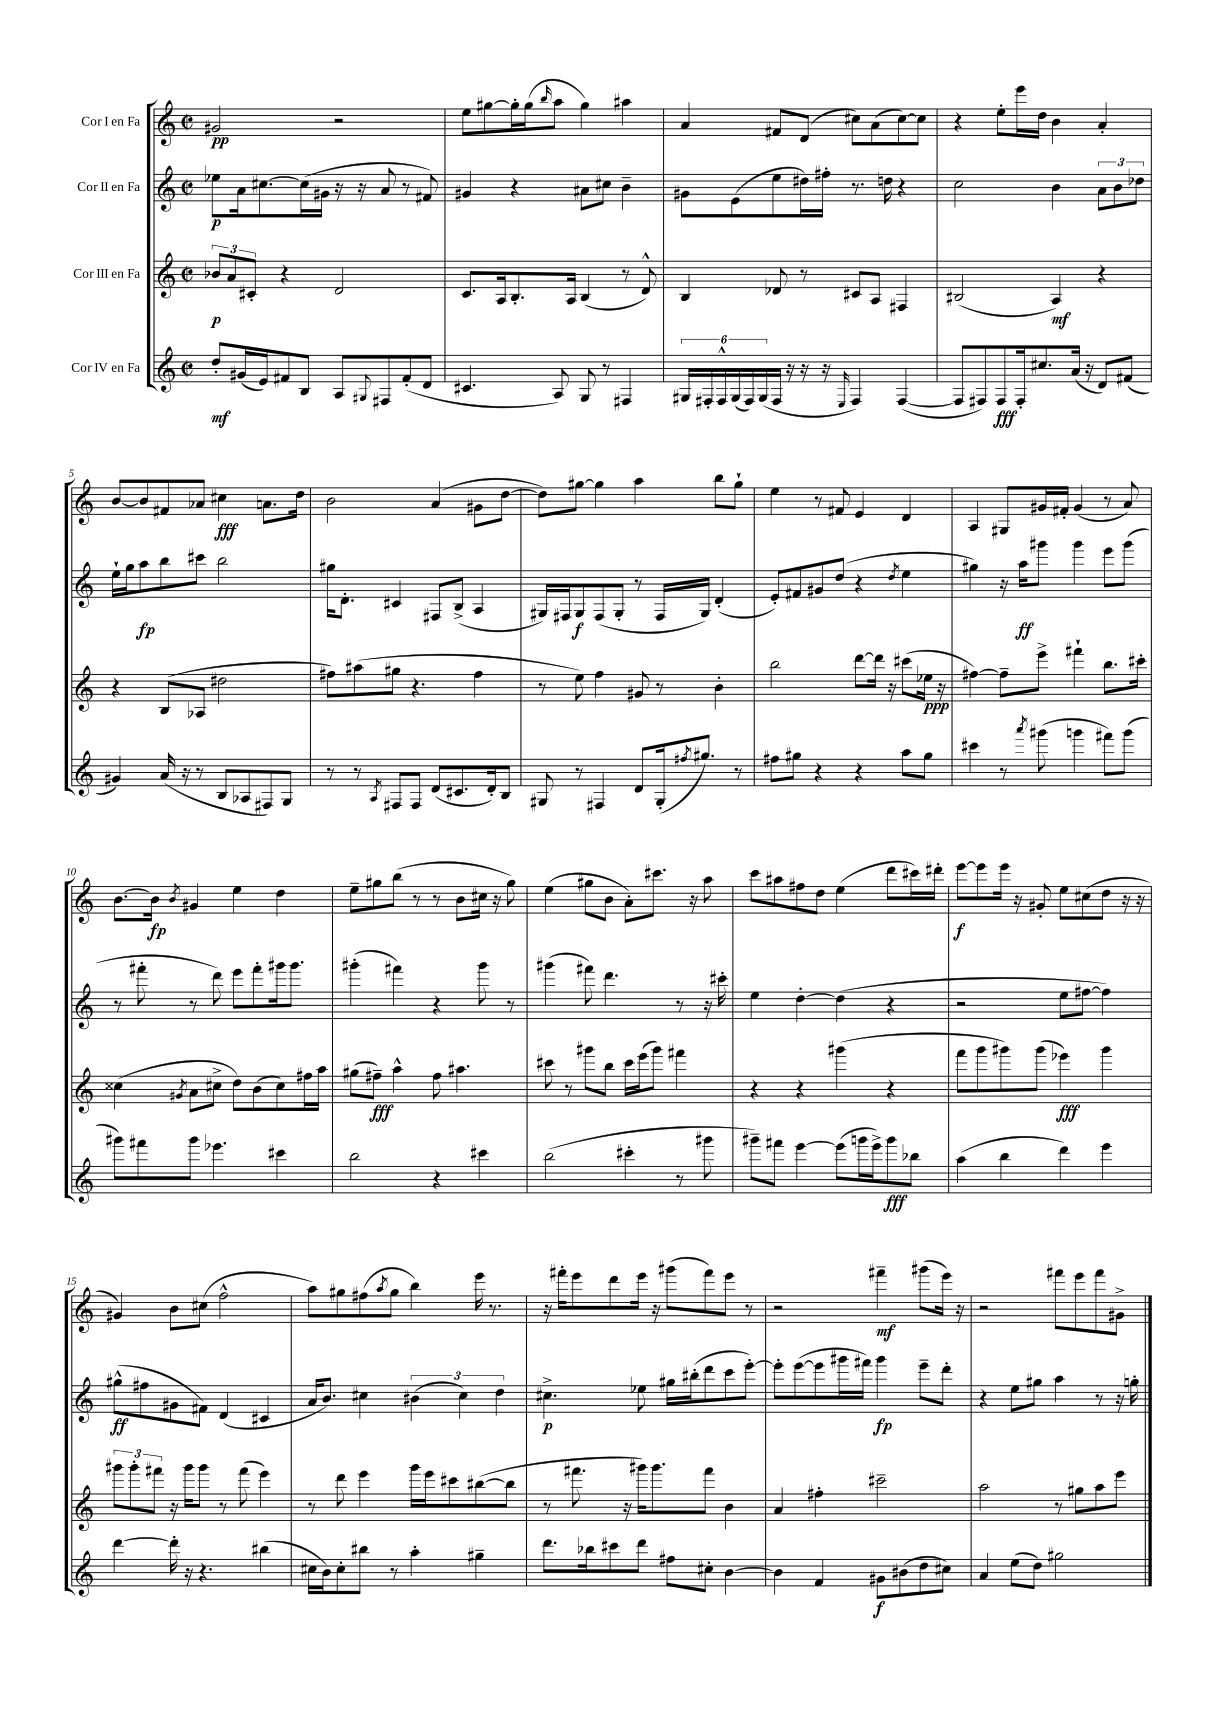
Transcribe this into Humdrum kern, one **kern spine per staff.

**kern	**dynam	**kern	**dynam	**kern	**dynam	**kern	**dynam
*part4	*part4	*part3	*part3	*part2	*part2	*part1	*part1
*staff4	*staff4	*staff3	*staff3	*staff2	*staff2	*staff1	*staff1
*I"Cor IV en Fa	*	*I"Cor III en Fa	*	*I"Cor II en Fa	*	*I"Cor I en Fa	*
*clefG2	*	*clefG2	*	*clefG2	*	*clefG2	*
*k[]	*	*k[]	*	*k[]	*	*k[]	*
*M2/2	*	*M2/2	*	*M2/2	*	*M2/2	*
*met(c|)	*	*met(c|)	*	*met(c|)	*	*met(c|)	*
=1	=1	=1	=1	=1	=1	=1	=1
8dd'/L	mf	12b-X/L	p	8ee-X\L	p	2g#X/	pp
.	.	12a/	.	.	.	.	.
(16g#X/L	.	.	.	16a\k	.	.	.
.	.	12c#X'/J	.	.	.	.	.
16e/J)	.	.	.	[8.cc#X\	.	.	.
8f#X/	.	4r	.	.	.	.	.
8B/J	.	.	.	(16cc#\L]	.	.	.
.	.	.	.	16g#X\JJ	.	.	.
8A/L	.	2d/	.	16r	.	2r	.
.	.	.	.	16r	.	.	.
8qqG#X/	.	.	.	.	.	.	.
8F#X/	.	.	.	8a/	.	.	.
(8f#'/	.	.	.	8r	.	.	.
8d/J	.	.	.	8f#X/)	.	.	.
=2	=2	=2	=2	=2	=2	=2	=2
4.c#X/	.	8.c/L	.	4g#X/	.	8ee\L	.
.	.	.	.	.	.	[8gg#X\	.
.	.	16A/k	.	.	.	.	.
.	.	8.B'/	.	4r	.	16gg#'\L]	.
.	.	.	.	.	.	(16gg#\J	.
.	.	.	.	.	.	16qqbb/	.
8A/)	.	.	.	.	.	8aa\J	.
.	.	16A/Jk	.	.	.	.	.
8G/	.	(4B/	.	8a#X\L	.	4gg#\)	.
8r	.	.	.	8cc#X\J	.	.	.
4F#X/	.	8r	.	4b~\	.	4aa#X\	.
.	.	8d^^/)	.	.	.	.	.
=3	=3	=3	=3	=3	=3	=3	=3
24G#X/LL	.	4B/	.	8g#X\L	.	4a/	.
24F#X'/	.	.	.	.	.	.	.
24F#^^/	.	.	.	.	.	.	.
(24G#/	.	.	.	(8e\	.	.	.
24F#/)	.	.	.	.	.	.	.
(24G#/	.	.	.	.	.	.	.
16F#/JJ	.	8d-X/	.	8ee\	.	8f#X/L	.
16r	.	.	.	.	.	.	.
16r	.	8r	.	16dd#X\L)	.	(8d/J	.
16r	.	.	.	16ff#X'\JJ	.	.	.
16qqE/	.	.	.	.	.	.	.
4F#/)	.	8c#X/L	.	8.r	.	8cc#X\L)	.
.	.	8A/J	.	.	.	(8a\	.
.	.	.	.	16ddn\	.	.	.
([4F#/	.	4F#X/	.	4r	.	[8cc#\)	.
.	.	.	.	.	.	8cc#\J]	.
=4	=4	=4	=4	=4	=4	=4	=4
8F#/L]	.	(2B#X/	.	2cc\	.	4r	.
8F#X/)	.	.	.	.	.	.	.
8F#/	fff	.	.	.	.	8ee'\L	.
16F#'/k	.	.	.	.	.	16eee\L	.
8.cc#X/	.	.	.	.	.	16dd\JJ	.
.	.	4A/)	mf	4b\	.	4b\	.
(16a/Jk	.	.	.	.	.	.	.
16r	.	.	.	.	.	.	.
8d/L)	.	4r	.	12a\L	.	4a'/	.
.	.	.	.	12b\	.	.	.
(8f#X/J	.	.	.	.	.	.	.
.	.	.	.	12dd-X\J	.	.	.
!!LO:LB:g=z
=5	=5	=5	=5	=5	=5	=5	=5
4g#X/)	.	4r	.	16ee`\LL	.	[8b/L	.
.	.	.	.	16gg\J	.	.	.
.	.	.	.	8aa\	fp	8b/]	.
(16a/	.	(8B/L	.	8bb\	.	8f#X/	.
16r	.	.	.	.	.	.	.
8r	.	8A-X/J	.	8ccc#X\J	.	8a-X/J	.
8B/L	.	2dd#X\	.	2bb\	.	4cc#X\	fff
8A-X/	.	.	.	.	.	.	.
8F#X/)	.	.	.	.	.	8.an\L	.
8G/J	.	.	.	.	.	.	.
.	.	.	.	.	.	16dd\Jk	.
=6	=6	=6	=6	=6	=6	=6	=6
8r	.	8ff#X\L)	.	16gg#X\KL	.	2b\	.
.	.	.	.	8.d'\J	.	.	.
8r	.	(8aa#X\	.	.	.	.	.
8qA/	.	.	.	.	.	.	.
8F#X/L	.	8gg#X\J	.	4c#X/	.	.	.
8F#/J	.	4.r	.	.	.	.	.
(8d/L	.	.	.	8F#X/L	.	(4a/	.
8.c#X/	.	.	.	(8B^/J	.	.	.
.	.	4ff#\	.	4A/	.	8g#X\L	.
16d'/k)	.	.	.	.	.	.	.
8B/J	.	.	.	.	.	[8dd\J	.
=7	=7	=7	=7	=7	=7	=7	=7
8G#X/	.	8r	.	16G#X/LL)	.	8dd\L])	.
.	.	.	.	16F#X/J	.	.	.
8r	.	8ee\)	.	8G#/	f	[8gg#X\J	.
4F#X/	.	4ff\	.	(8F#/	.	4gg#\]	.
.	.	.	.	8G#'/J	.	.	.
8d/L	.	8g#X/	.	8r	.	4aa\	.
(16G#'/k	.	8r	.	16F#/LL	.	.	.
8qff#X/	.	.	.	.	.	.	.
8.gg#X/J)	.	.	.	16G#/JJ)	.	.	.
.	.	4b'\	.	(4d'/	.	8bb\L	.
8r	.	.	.	.	.	8gg#`\J	.
=8	=8	=8	=8	=8	=8	=8	=8
8ff#X\L	.	2bb\	.	8e'/L)	.	4ee\	.
8gg#X\J	.	.	.	8f#X/	.	.	.
4r	.	.	.	8g#X/	.	8r	.
.	.	.	.	(8dd/J	.	8f#X/	.
4r	.	[8ddd\L	.	4r	.	4e/	.
.	.	16ddd\Jk]	.	.	.	.	.
.	.	16r	.	.	.	.	.
.	.	.	.	8qdd/	.	.	.
8aa\L	.	(8ccc#X\L	.	4ee\	.	4d/	.
8gg#\J	.	16ee-X\Jk	ppp	.	.	.	.
.	.	16r	.	.	.	.	.
=9	=9	=9	=9	=9	=9	=9	=9
4ccc#X\	.	[4ff#X\)	.	4gg#X\)	.	4A/	.
8r	.	8ff#~\L]	.	16r	.	8G#X/L	.
.	.	.	.	16aa\KL	ff	.	.
8qaaa/	.	.	.	.	.	.	.
(8ggg#X\	.	8eee^\J	.	8ggg#X\J	.	16g#X/L	.
.	.	.	.	.	.	16f#X'/JJ	.
4gggn\	.	4fff#X`\	.	4ggg#\	.	(4g#/	.
8fff#X\L)	.	8.bb\L	.	8eee\L	.	8r	.
(8ggg\J	.	.	.	(8ggg#\J	.	8a/)	.
.	.	16ccc#X'\Jk	.	.	.	.	.
!!LO:LB:g=z
=10	=10	=10	=10	=10	=10	=10	=10
8ggg#X\L)	.	(4cc##X\	.	8r	.	[8.b\L	.
8fff#X\	.	.	.	8fff#X'\	.	.	.
.	.	.	.	.	.	16b\Jk]	fp
.	.	8qg#X/	.	.	.	8qb/	.
8ggg#\J	.	8a\L	.	8r	.	4g#X/	.
4.eee-X\	.	8cc#X^\J	.	8ddd\)	.	.	.
.	.	8dd\L)	.	8eee\L	.	4ee\	.
.	.	(8b\	.	8fff#'\	.	.	.
4ccc#X\	.	8cc#\)	.	16ggg#X\k	.	4dd\	.
.	.	.	.	8.ggg#\J	.	.	.
.	.	16ff#X\L	.	.	.	.	.
.	.	16aa\JJ	.	.	.	.	.
=11	=11	=11	=11	=11	=11	=11	=11
2bb\	.	(8gg#X\L	.	(4ggg#X'\	.	8ee~\L	.
.	.	8ff#X~\J)	fff	.	.	8gg#X\	.
.	.	4aa^^\	.	4fff#X\)	.	(8bb\J	.
.	.	.	.	.	.	8r	.
4r	.	8ff#\	.	4r	.	8r	.
.	.	4.aa#X\	.	.	.	8b\L	.
4ccc#X\	.	.	.	8ggg#\	.	16cc#X\Jk	.
.	.	.	.	.	.	16r	.
.	.	.	.	8r	.	8gg#\)	.
=12	=12	=12	=12	=12	=12	=12	=12
(2bb\	.	8ccc#X\	.	(4ggg#X\	.	(4ee\	.
.	.	8r	.	.	.	.	.
.	.	8ggg#X\L	.	8fff#X\)	.	8gg#X\L	.
.	.	8bb\J	.	4.ddd\	.	8b\J	.
4ccc#X'\	.	16ccc#\LL	.	.	.	8a'\L)	.
.	.	(16eee\J	.	.	.	.	.
.	.	8ggg#\J)	.	.	.	8.ccc#X\J	.
8r	.	4fff#X\	.	8r	.	.	.
.	.	.	.	.	.	16r	.
8ggg#X\	.	.	.	16r	.	8aa\	.
.	.	.	.	16ccc#X'\	.	.	.
=13	=13	=13	=13	=13	=13	=13	=13
8ggg#X~\L)	.	4r	.	4ee\	.	8ccc\L	.
8fff#X\J	.	.	.	.	.	8aa#X\	.
[4eee\	.	4r	.	[4dd'\	.	8ff#X\	.
.	.	.	.	.	.	8dd\J	.
(8eee\L]	.	(4ggg#X\	.	(4dd\]	.	(4ee\	.
16gggn\L	.	.	.	.	.	.	.
16eee^\J)	.	.	.	.	.	.	.
8ggg\	fff	4r	.	4r	.	8ddd\L	.
8bb-X\J	.	.	.	.	.	16ccc#X\L)	.
.	.	.	.	.	.	16ddd#X'\JJ	.
=14	=14	=14	=14	=14	=14	=14	=14
(4aa\	.	8fff\L	.	2r	.	[8eee\L	f
.	.	8ggg\	.	.	.	8eee\]	.
4bb\	.	8ggg#X\)	.	.	.	16eee\Jk	.
.	.	.	.	.	.	16r	.
.	.	(8ggg#\J	.	.	.	8g#X'/	.
4ddd\)	.	4eee-X\)	fff	8ee\L	.	8ee\L	.
.	.	.	.	[8ff#X\J	.	(8cc#X\	.
4eee\	.	4ggg#\	.	4ff#\])	.	8dd\J	.
.	.	.	.	.	.	16r	.
.	.	.	.	.	.	16r	.
!!LO:LB:g=z
=15	=15	=15	=15	=15	=15	=15	=15
[4ddd\	.	12ggg#X\L	.	(8gg#X^^\L	ff	4g#X/)	.
.	.	12ggg#'\	.	.	.	.	.
.	.	.	.	8ff#X\	.	.	.
.	.	12fff#X\J	.	.	.	.	.
16ddd'\]	.	16r	.	8g#X\	.	8b\L	.
16r	.	16ggg#\KL	.	.	.	.	.
4.r	.	8ggg#\J	.	8f#X\J)	.	(8cc#X\J	.
.	.	8r	.	(4d/	.	2ff^^\	.
.	.	(8fff#\	.	.	.	.	.
(4bb#X\	.	4eee\)	.	4c#X/	.	.	.
=16	=16	=16	=16	=16	=16	=16	=16
16cc#X\LL	.	8r	.	16a/KL	.	8aa\L)	.
16b\J)	.	.	.	8.b/J)	.	.	.
8cc#'\	.	8ddd\	.	.	.	8gg#X\	.
8bb#X\J	.	4eee\	.	4cc#X\	.	(8ff#X\	.
.	.	.	.	.	.	8qaa/	.
8r	.	.	.	.	.	8gg#\J	.
4aa'\	.	16ggg\LL	.	(6b#X\	.	4bb\)	.
.	.	16eee\J	.	.	.	.	.
.	.	8ccc#X\	.	.	.	.	.
.	.	.	.	6cc#\)	.	.	.
4gg#X~\	.	([8bb#X\	.	.	.	16eee\	.
.	.	.	.	.	.	8.r	.
.	.	.	.	6dd\	.	.	.
.	.	8bb#\J]	.	.	.	.	.
=17	=17	=17	=17	=17	=17	=17	=17
8.ddd\L	.	8r	.	4.cc#X^\	p	16r	.
.	.	.	.	.	.	16fff#X'\KL	.
.	.	8.fff#X\	.	.	.	8eee\	.
16bb-X\k	.	.	.	.	.	.	.
8ccc#X\	.	.	.	.	.	8ddd\	.
.	.	16r	.	.	.	.	.
8ddd\J	.	16ggg#X\KL)	.	8ee-X\	.	16eee\Jk	.
.	.	8.ggg#\	.	.	.	16r	.
8ff#X\L	.	.	.	16gg#X\LL	.	(8ggg#X\L	.
.	.	.	.	(16bb#X'\J	.	.	.
8cc#X'\J	.	8fff#\J	.	8ddd\	.	8fff#\)	.
[4b\	.	4b\	.	8ccc\	.	8eee\J	.
.	.	.	.	[8eee'\J)	.	8r	.
=18	=18	=18	=18	=18	=18	=18	=18
4b\]	.	4a/	.	8eee'\L]	.	2r	.
.	.	.	.	([8eee\	.	.	.
4f/	.	4ff#X'\	.	8eee\]	.	.	.
.	.	.	.	16ggg#X\L	.	.	.
.	.	.	.	16fff#X\JJ)	.	.	.
8g#X\L	f	2ccc#X~\	.	4ggg#\	fp	4fff#X~\	mf
(8b#X\	.	.	.	.	.	.	.
8dd\	.	.	.	8eee~\L	.	(8ggg#X\L	.
8cc#X\J)	.	.	.	8ddd'\J	.	16eee\Jk)	.
.	.	.	.	.	.	16r	.
=19	=19	=19	=19	=19	=19	=19	=19
4a/	.	2aa\	.	4r	.	2r	.
(8ee\L	.	.	.	8ee\L	.	.	.
8dd\J)	.	.	.	8gg#X\J	.	.	.
2gg#X\	.	8r	.	4aa\	.	8fff#X\L	.
.	.	8gg#X\L	.	.	.	8eee\	.
.	.	8aa\	.	8r	.	8fff#\	.
.	.	8eee\J	.	16r	.	8g#X^\J	.
.	.	.	.	16ggn'\	.	.	.
==	==	==	==	==	==	==	==
*-	*-	*-	*-	*-	*-	*-	*-
